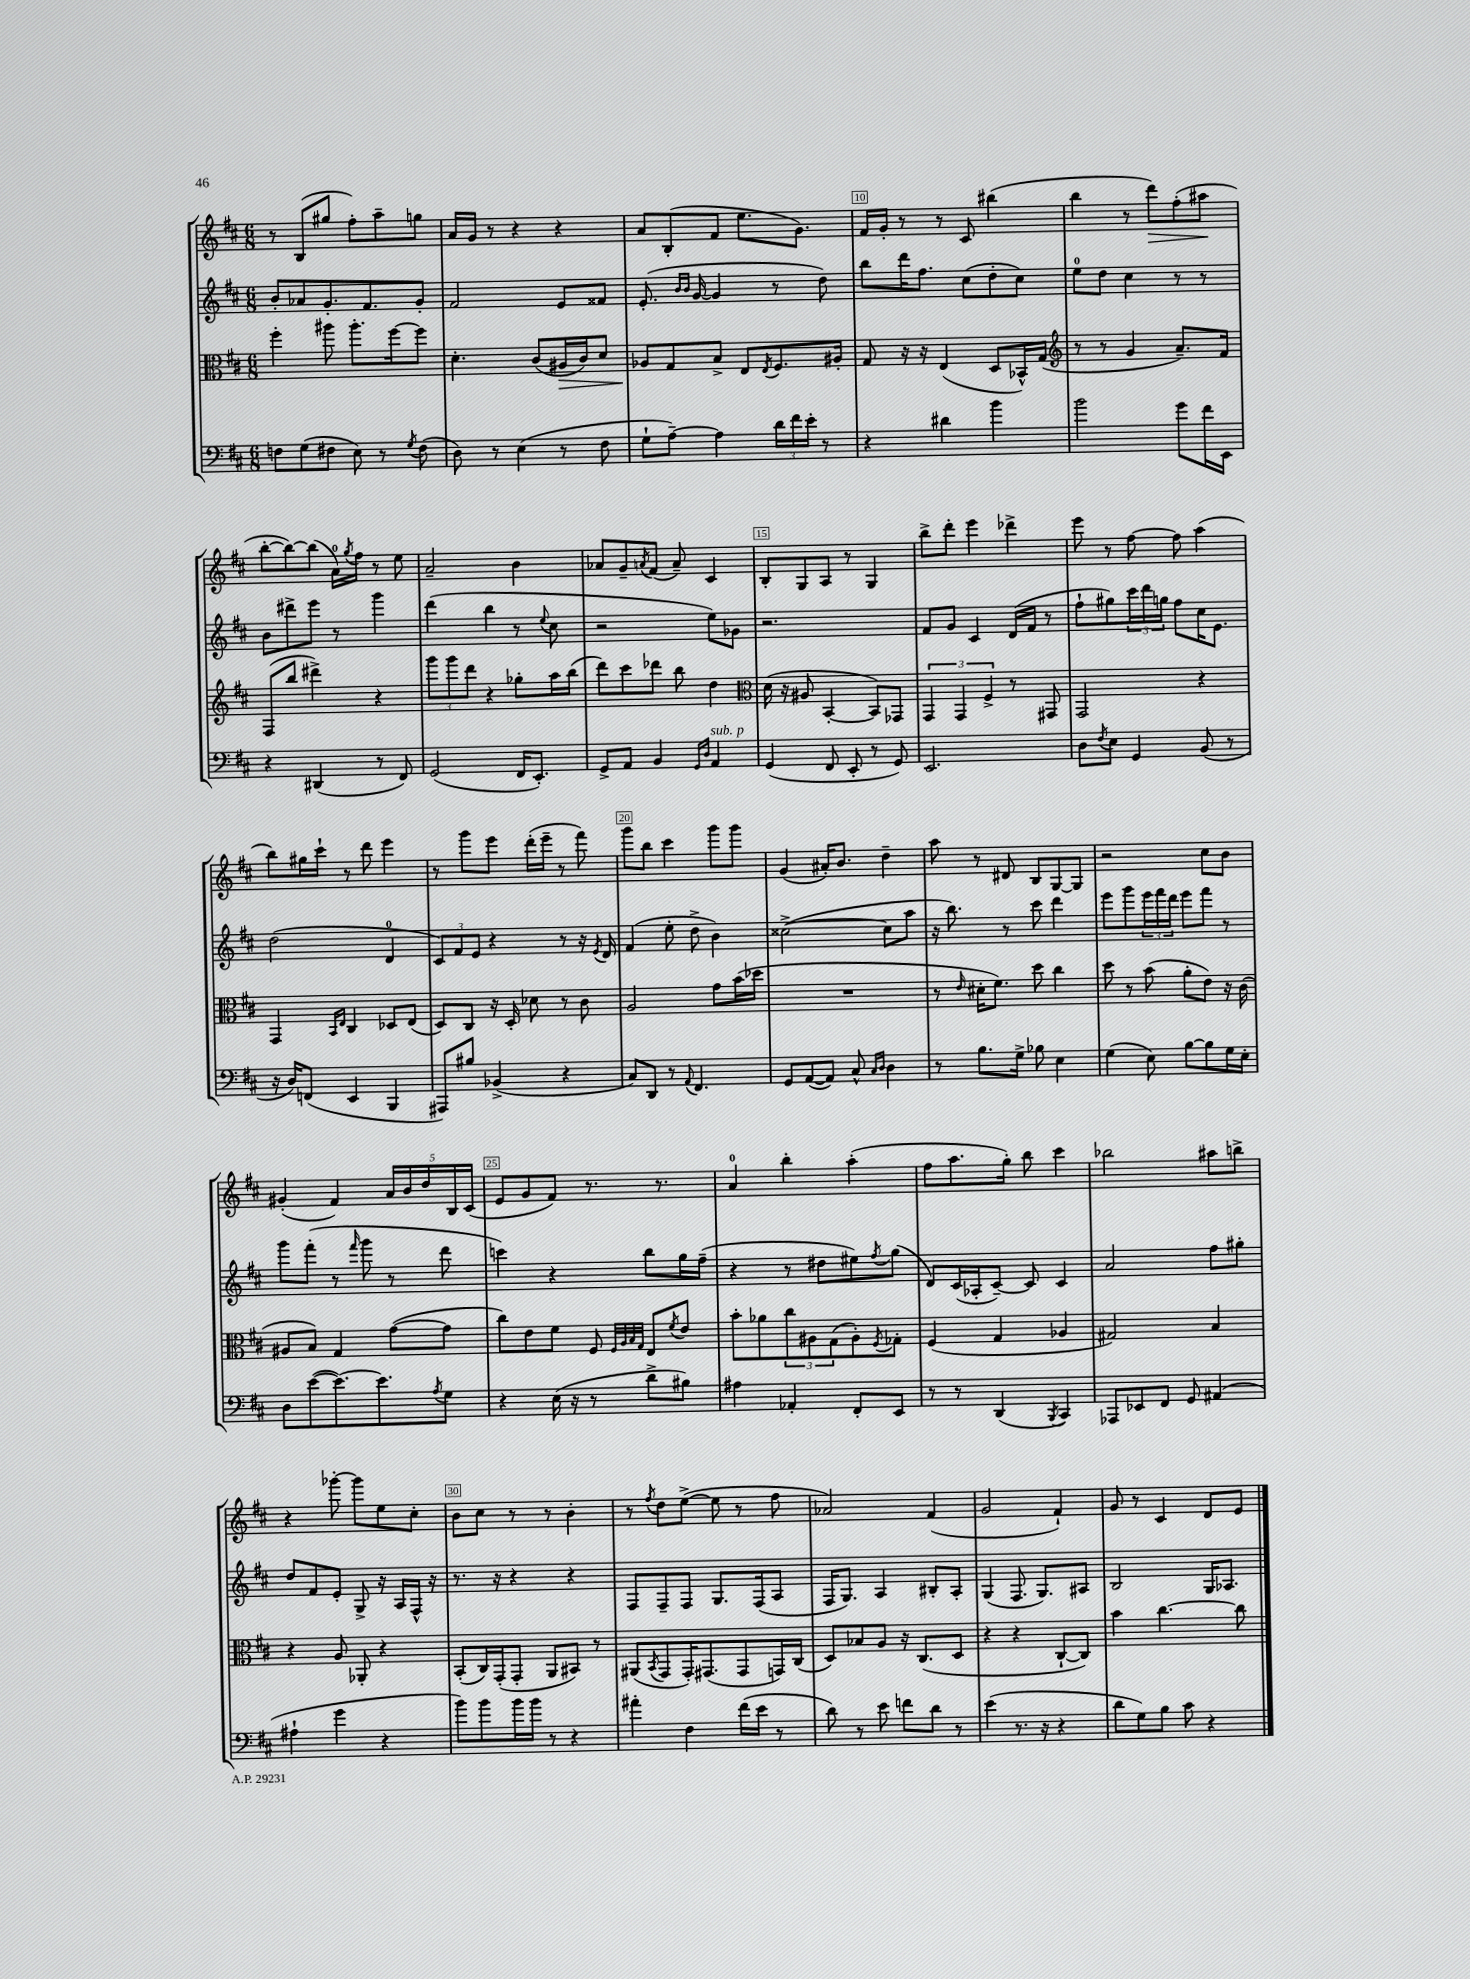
<<
\new StaffGroup <<
\new Staff = "s0" {
    \clef treble \key d \major \numericTimeSignature \time 6/8
    r8 b8( gis''8 fis''8-.) a''8-- g''8 |
    a'16 g'16 r8 r4 r4 |
    a'8 b8-.( fis'8 e''8. g'8.) |
    fis'16 g'16-. r8 r8 cis'8 bis''4( |
    b''4 r8 d'''8\>) fis''8-.( ais''8\! |
    b''8~-. b''8~) b''8( a'16-0) \acciaccatura { g''8 } fis''16 r8 e''8 |
    a'2-- b'4 |
    aes'8 g'8-- \acciaccatura { a'8 } fis'8( a'8--) cis'4 |
    b8-. g8 a8 r8 g4 |
    b''8-> d'''8-. e'''4 des'''4-> |
    e'''8 r8 fis''8~ fis''8 a''4( |
    b''8) gis''16 cis'''16-! r8 d'''8 e'''4 |
    r8 g'''8 e'''8 d'''16-.( e'''16-- r8 fis'''8) |
    g'''8 b''8 cis'''4 g'''8 g'''8 |
    g'4( ais'16-.) b'8. d''4-- |
    a''8 r8 dis'8 b8 g8~ g8 |
    r2 cis''8 b'8 |
    gis'4-.( fis'4) \tuplet 5/4 { a'16 b'16 d''16 b16 cis'16( } |
    e'8 g'8 fis'8) r8. r8. |
    a'4-0 b''4-. a''4-.( |
    fis''8 a''8. g''16-.) b''8 cis'''4 |
    bes''2 ais''8 b''8-> |
    r4 ges'''8~-. ges'''8 e''8 cis''8-. |
    b'8 cis''8 r8 r8 b'4-. |
    r8 \acciaccatura { fis''8 } d''8 e''8~->( e''8 r8 fis''8 |
    aes'2) fis'4( |
    g'2 fis'4-!) |
    g'8 r8 cis'4 d'8 e'8 \bar "|." |
}
\new Staff = "s1" {
    \clef treble \key d \major \numericTimeSignature \time 6/8
    b'8-. aes'8 g'8.-. fis'8. g'8-. |
    fis'2 e'8 fisis'8 |
    e'8.-.( \grace { b'16 b'16 } g'16~ g'4 r8 d''8) |
    b''8 d'''16 fis''8. cis''8( d''8-. cis''8) |
    e''8-0 d''8 cis''4 r8 r8 |
    b'8 dis'''8-> e'''8 r8 g'''4 |
    d'''4( b''4 r8 \appoggiatura { e''8 } cis''8 |
    r2 e''8) ges'8 |
    r2. |
    fis'8 g'8 cis'4 d'16( fis'16 r8 |
    fis''8-! gis''8) \tuplet 3/2 { cis'''16 d'''16 g''16 } fis''8 cis''16 e'8. |
    d''2( d'4-0 |
    \tuplet 3/2 { cis'8) fis'8 e'8 } r4 r8 r16 \acciaccatura { e'8 } d'16 |
    fis'4( e''8-. d''8-> b'4) |
    cisis''2~->( cisis''8 a''8 |
    r16 b''8.) r8 cis'''8 d'''4 |
    e'''8 g'''8 \tuplet 3/2 { e'''16 fis'''16 d'''16 } e'''8 fis'''8 r8 |
    g'''8 fis'''8-.( r8 \grace { fis'''16 } g'''8 r8 d'''8 |
    c'''4) r4 b''8 g''16 fis''16--( |
    r4 r8 dis''8 eis''8) \acciaccatura { fis''8 } g''8( |
    d'8) cis'16( aes16-. cis'8~--) cis'8 cis'4 |
    a'2 fis''8 gis''8-. |
    d''8 fis'8 e'8-. g8-> r16 a16 fis16-^ r16 |
    r8. r16 r4 r4 |
    fis8 fis8-- fis8 g8. fis16( a8 |
    fis16 g8.) a4 bis8-. a8-. |
    g4( fis8. g8.) ais8 |
    b2 g16 aes8. \bar "|." |
}
\new Staff = "s2" {
    \clef alto \key d \major \numericTimeSignature \time 6/8
    fis''4-. ais''8 ais''8.-. fis''16~ fis''8 |
    d'4.-. cis'8( ais16\> cis'16) d'8 |
    aes8\! g8 b8-> e8 \acciaccatura { e8 } fis8. ais16-. |
    g8 r16 r16 e4( d8 bes,16-^) g16( |
    \clef treble r8 r8 g'4 a'8.--) fis'16 |
    fis8( b''8 dis'''4->) r4 |
    \tuplet 3/2 { g'''8 g'''8 d'''8 } r4 ges''8-. a''16 b''16( |
    d'''8) cis'''8 des'''8 b''8 d''4 |
    \clef alto d'16( r16 ais8 b,4~-. b,8) ges,8 |
    \tuplet 3/2 { g,4 g,4 fis4-> } r8 gis,8 |
    g,2 r4 |
    g,4 \grace { b,16 e16 } cis4 des8 e8( |
    d8) cis8 r16 d16-. des'8 r8 cis'8 |
    a2 g'8 b'16( des''16 |
    R2. |
    r8 \grace { e'16 } dis'16-. fis'8.) d''8 cis''4 |
    d''8 r8 b'8( a'8-. e'8) r16 cis'16( |
    ais8 b8) g4 g'8~( g'8 |
    cis''8) e'8 fis'8 fis8 \grace { fis32 a32 b32 g32 } e8 \acciaccatura { fis'8 } e'8 |
    b'8-. aes'8 \tuplet 3/2 { cis''8 ais8 g8( } ais8-.) \acciaccatura { fis8 } ges8-. |
    fis4( g4 aes4 |
    gis2) b4 |
    r4 a8 aes,8-. r4 |
    b,8-.( cis16) g,16-.( g,8-. a,8 bis,8) r8 |
    ais,8( \acciaccatura { b,8 } g,8 g,16-.) gis,8.( gis,8 g,16) cis16( |
    d8) bes8 a8 r16 cis8.( d8 |
    r4 r4 cis8~-! cis8) |
    b'4 cis''4.~ cis''8 \bar "|." |
}
\new Staff = "s3" {
    \clef bass \key d \major \numericTimeSignature \time 6/8
    f8 g8( fis8 e8) r8 \acciaccatura { g8 } fis8( |
    d8) r8 e4( r8 fis8 |
    g8-! a8~--) a4 \tuplet 3/2 { d'16 fis'16 e'16-. } r8 |
    r4 dis'4 b'4 |
    b'2 g'8 fis'16 e,16 |
    r4 dis,4( r8 fis,8) |
    g,2( fis,16 e,8.-.) |
    g,8-> a,8 b,4 \grace { g,16 d16 } a,4^\markup { \italic "sub. p" } |
    g,4( fis,8 e,8-. r8 g,8) |
    e,2. |
    d8 \acciaccatura { fis8 } e8 g,4 b,8( r8 |
    r16 d16) f,8( e,4 b,,4 |
    ais,,8) bis8 bes,4->( r4 |
    cis8) d,8 r8 \appoggiatura { a,8 } fis,4. |
    g,8 a,8~( a,8) cis8-^ \grace { cis16 d16 } d4 |
    r8 b8. g16-> bes8 e4 |
    g4( e8) b8~ b8 g16 e16-. |
    d8 e'8~( e'8.~) e'8. \acciaccatura { a8 } g8 |
    r4 e16( r16 r8 d'8-> bis8) |
    ais4 aes,4-. fis,8-. e,8 |
    r8 r8 d,4( \acciaccatura { b,,8 } cis,4) |
    aes,,8 ees,8 fis,8 g,8 ais,4( |
    ais4-! g'4 r4 |
    b'8) b'8 b'16 b'16 r8 r4 |
    ais'4-. fis4 fis'16( e'16 r8 |
    d'8) r8 e'8 f'8 d'8 r8 |
    e'4( r8. r16 r4 |
    d'8 g8) b8 cis'8 r4 \bar "|." |
}
>>
>>
\layout { \context { \Score currentBarNumber = #7 \override BarNumber.break-visibility = ##(#f #t #t) barNumberVisibility = #(every-nth-bar-number-visible 5) \override BarNumber.stencil = #(make-stencil-boxer 0.1 0.3 ly:text-interface::print) } }
